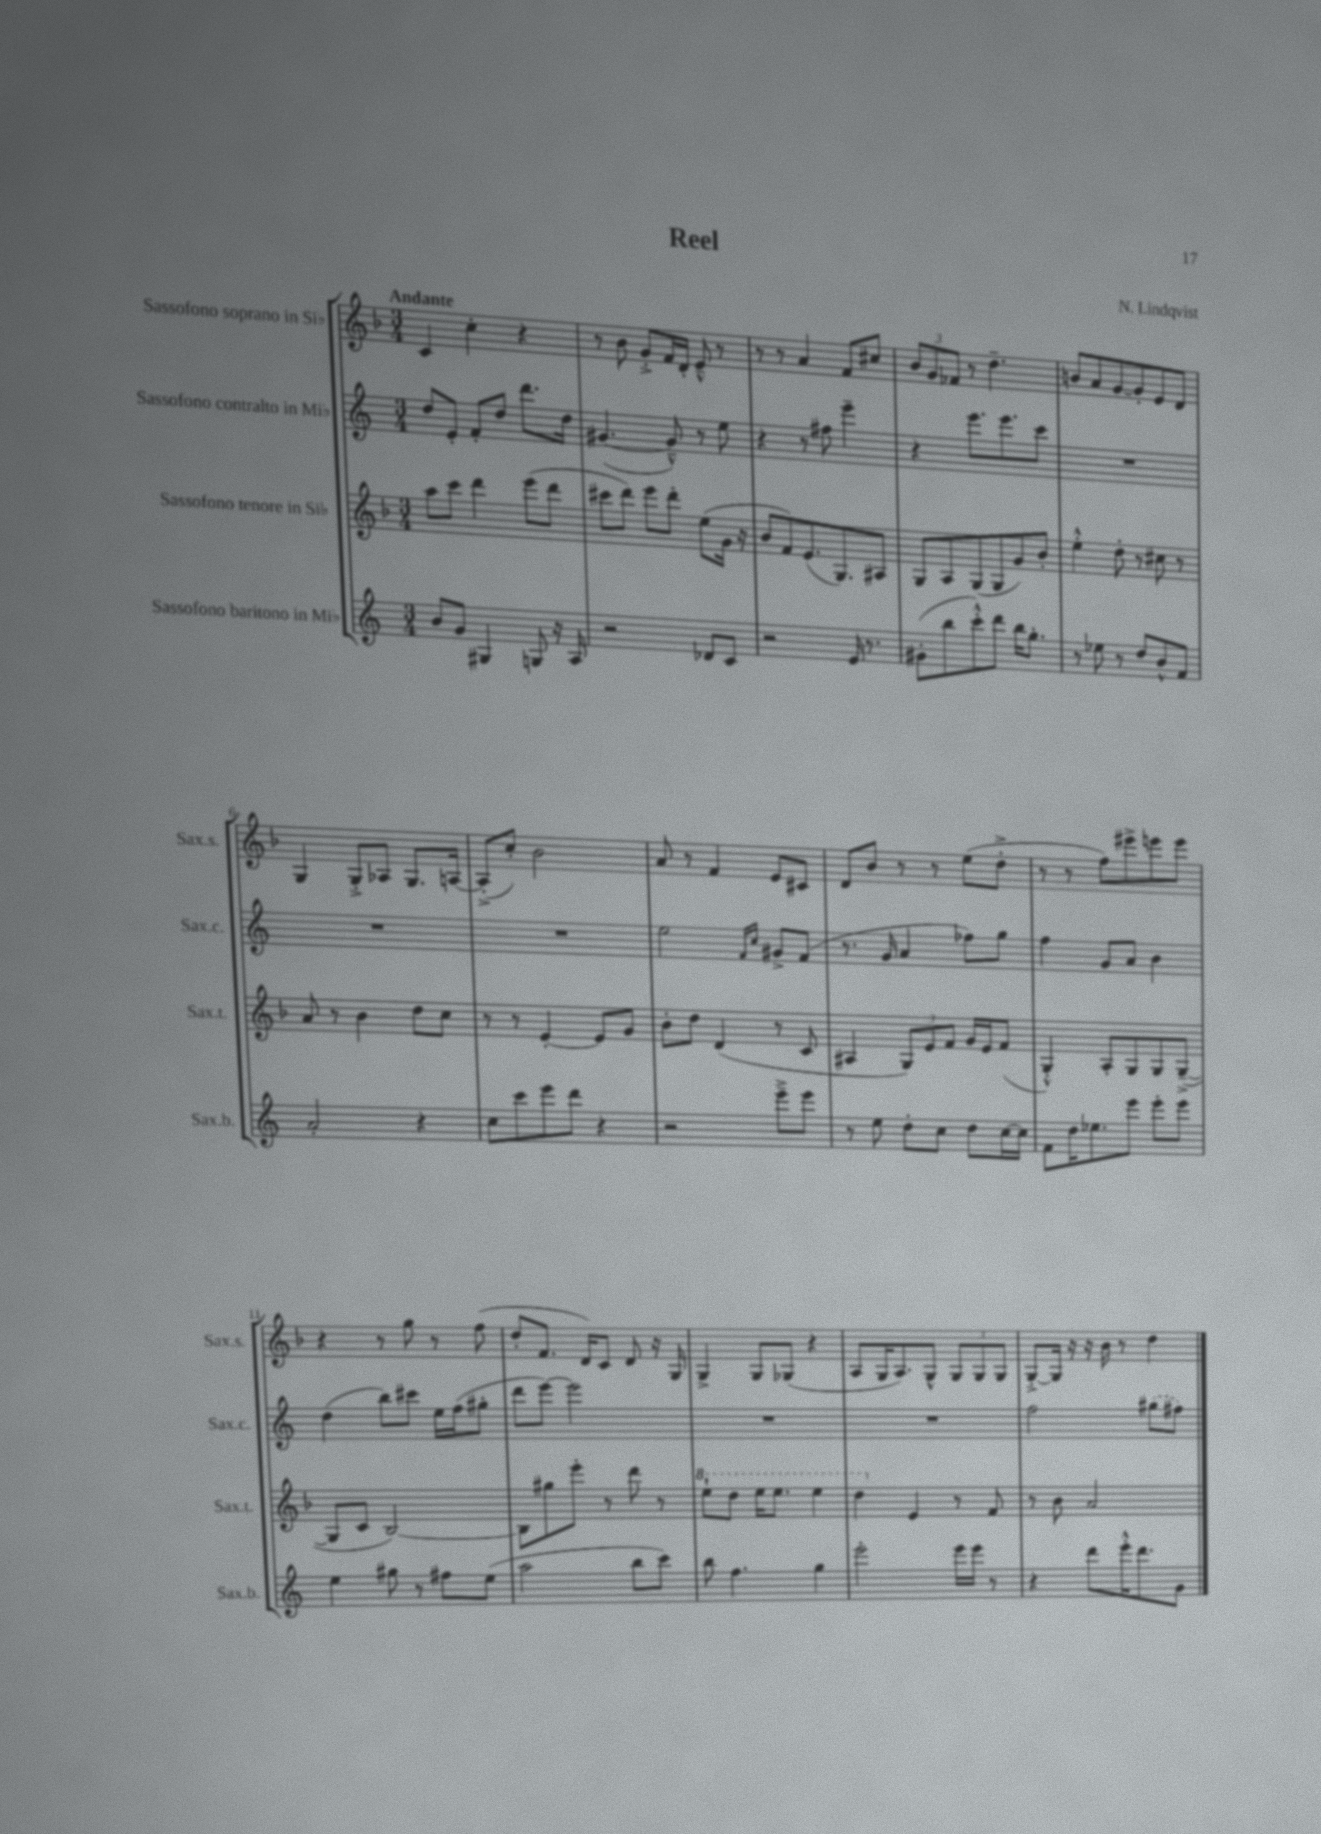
\header { title = "Reel" composer = "N. Lindqvist" }
<<
\new StaffGroup <<
\new Staff = "s0" \with { instrumentName = "Sassofono soprano in Sib" shortInstrumentName = "Sax.s." } {
    \clef treble \key f \major \numericTimeSignature \time 3/4 \tempo "Andante"
    c'4 c''4-. r4 |
    r8 bes'8 g'8-.-> f'16 d'16-. e'8---^ r8 |
    r8 r8 a'4 f'8 cis''8 |
    \tuplet 3/2 { bes'8 g'8 fes'8 } r8 d''4.-- |
    b'8 a'8 g'8~ g'8-. e'8 d'8 |
    g4 g8-.-> aes8 g8. a16~ |
    a8-.->( c''8-.) bes'2 |
    a'8 r8 f'4 e'8 cis'8 |
    d'8 bes'8 r8 r8 e''8( d''8-.-> |
    r8 r8 f''8) eis'''8-> e'''8 e'''8 |
    r4 r8 g''8 r8 f''8( |
    d''8-. f'8. d'16) c'8 d'8 r16 g16 |
    g4-> g8 ges8( r4 |
    a8 g16 a8.) g8-^ \tuplet 3/2 { g8 g8 g8 } |
    g8~-.-> g16 r16 r16 bes'16 r8 d''4 \bar "|." |
}
\new Staff = "s1" \with { instrumentName = "Sassofono contralto in Mib" shortInstrumentName = "Sax.c." } {
    \clef treble \key c \major \numericTimeSignature \time 3/4
    d''8 e'8-. f'8-. d''8 d'''8. d''16 |
    gis'4.~( gis'8---^) r8 e''8 |
    r4 r8 fis''8 e'''4-- |
    r4 e'''8. e'''8. c'''8 |
    R2. |
    R2. |
    R2. |
    e''2 \grace { f'16 c''16 } gis'8-> f'8( |
    r8. g'16 a'4 fes''8) g''8 |
    f''4 g'8 a'8 b'4 |
    d''4( b''8) cis'''8 e''16 f''16( gis''8-. |
    d'''8 e'''8~) e'''2 |
    R2. |
    R2. |
    f''2 \once \slurDashed gis''8( fis''8) \bar "|." |
}
\new Staff = "s2" \with { instrumentName = "Sassofono tenore in Sib" shortInstrumentName = "Sax.t." } {
    \clef treble \key f \major \numericTimeSignature \time 3/4
    a''8 c'''8 d'''4 e'''8( d'''8 |
    cis'''8 d'''8) e'''8 d'''8-. e''8( g'16 r16 |
    bes'8 f'8) e'8.( g8.) ais8 |
    g8 a8 g8( g8 g'8) bes'8-. |
    e''4-.-^ d''8-. r8 cis''8 r8 |
    a'8 r8 bes'4 d''8 c''8 |
    r8 r8 e'4~-. e'8 g'8 |
    bes'8-. d''8 d'4( r8 c'8 |
    ais4 \tuplet 3/2 { g8) e'8 f'8 } g'16 e'16 f'8( |
    g4-.-^) a8-. g8 g8 g8~--->( |
    g8 c'8 bes2~) |
    bes8 gis''8 e'''8-. r8 d'''8 r8 |
    \ottava #1 e'''8-! d'''8 e'''16 e'''8. e'''4 |
    d'''4 \ottava #0 e'4 r8 f'8 |
    r8 bes'8 a'2 \bar "|." |
}
\new Staff = "s3" \with { instrumentName = "Sassofono baritono in Mib" shortInstrumentName = "Sax.b." } {
    \clef treble \key c \major \numericTimeSignature \time 3/4
    b'8 g'8 gis4 g8 r16 a16 |
    r2 des'8 c'8 |
    r2 e'16 r8. |
    gis'8-.( b''8 c'''8-.-^) d'''8 b''16 g''8.-. |
    r8 ees''8 r8 d''8 b'8-^ f'8 |
    a'2-. r4 |
    c''8 c'''8 e'''8 d'''8 r4 |
    r2 e'''8---> e'''8 |
    r8 e''8 d''8-. c''8 d''8 c''16~ c''16 |
    f'8 d''16 ees''8. e'''8 e'''8-. e'''8 |
    e''4 gis''8 r8 fis''8 e''8( |
    a''2 b''8 c'''8) |
    b''8 f''4. g''4 |
    e'''2-. e'''16 e'''16 r8 |
    r4 d'''8 e'''16-.-^ d'''8. g'8 \bar "|." |
}
>>
>>
